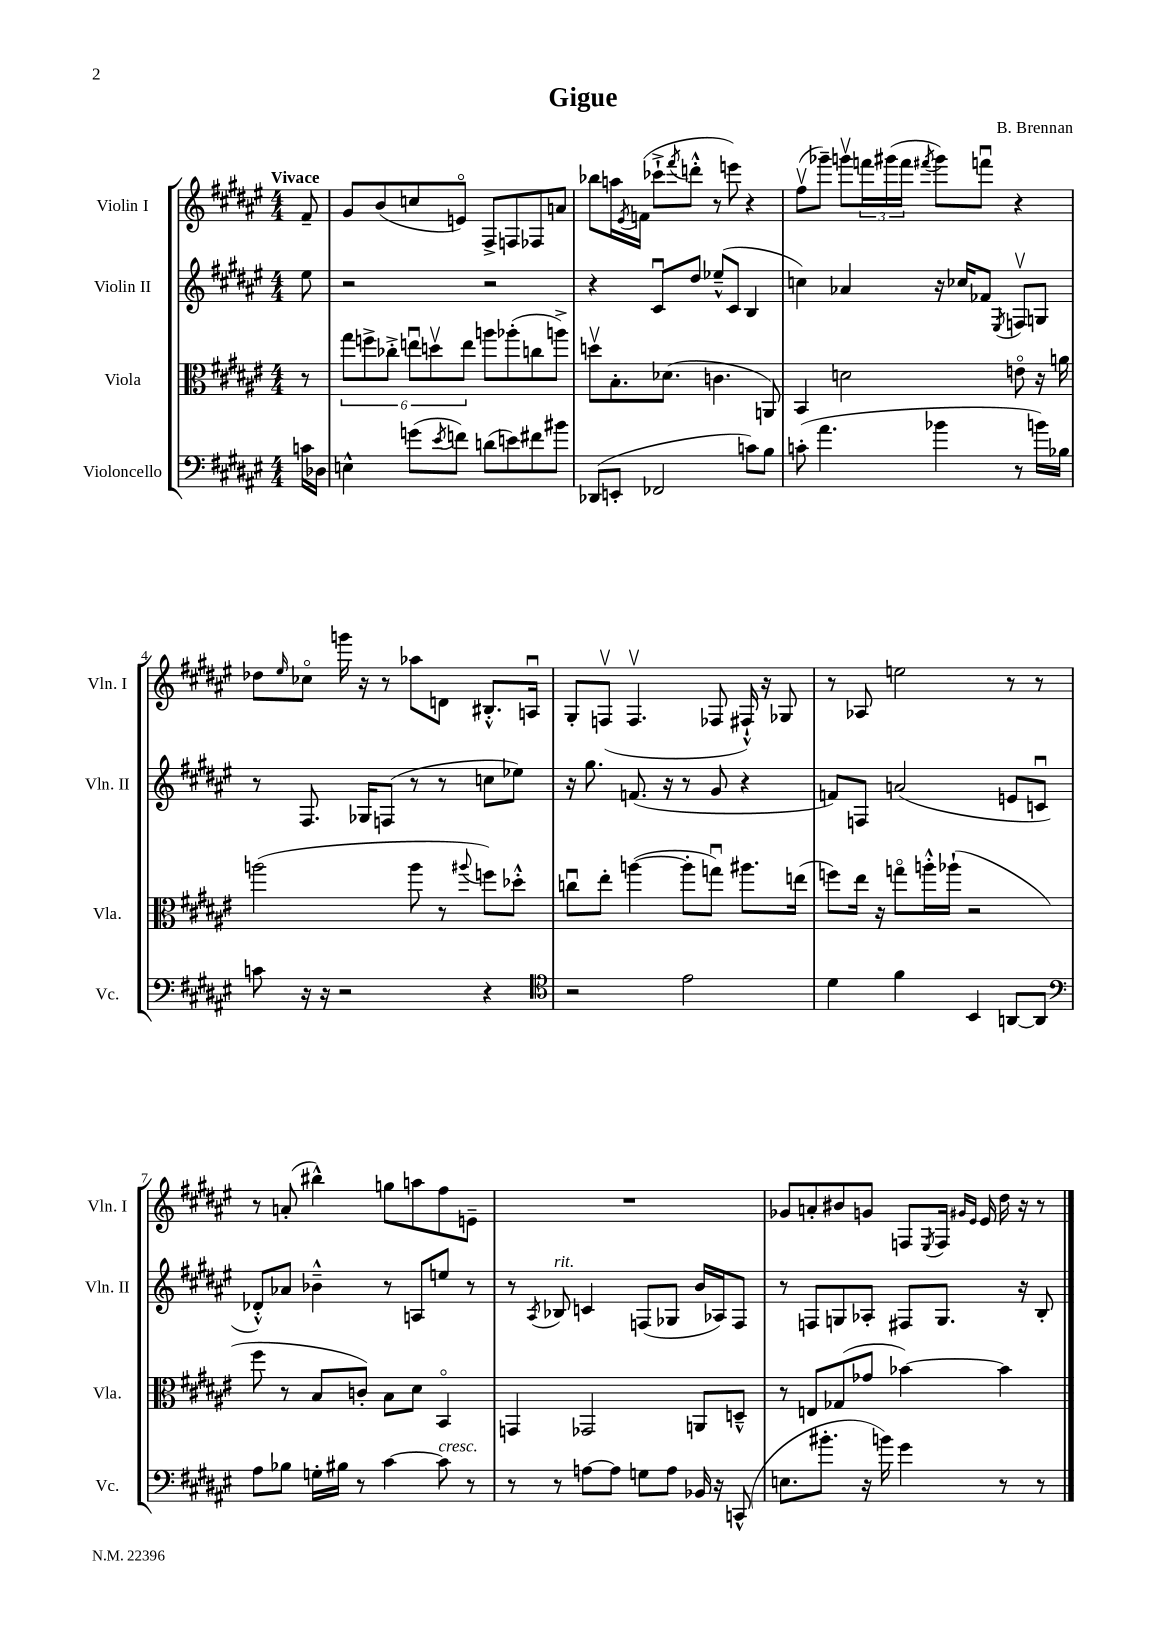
\header { title = "Gigue" composer = "B. Brennan" }
<<
\new StaffGroup <<
\new Staff = "s0" \with { instrumentName = "Violin I" shortInstrumentName = "Vln. I" } {
    \clef treble \key fis \major \numericTimeSignature \time 4/4 \partial 8 \tempo "Vivace"
    fis'8-- |
    gis'8 b'8( c''8 e'8\flageolet) fis8-> f8 fes8 a'8 |
    bes''8 a''16 \acciaccatura { eis'8 } f'16( ces'''8-!-> \acciaccatura { fis'''8 } d'''8-.-^ r8 e'''8) r4 |
    fis''8\upbow( ges'''8--) g'''8\upbow \tuplet 3/2 { f'''16 gis'''16( f'''16 } \acciaccatura { fis'''8 } gis'''8) f'''8\downbow r4 |
    des''8 \grace { eis''16 } ces''8\flageolet g'''16 r16 r8 aes''8 d'8 bis8.-.-^ a16\downbow |
    gis8-. f8\upbow( f4.\upbow fes8 fis16-!-^) r16 ges8 |
    r8 aes8 e''2 r8 r8 |
    r8 a'8-.( bis''4-^) g''8 a''8 fis''8 e'8-- |
    R1 |
    ges'8 a'8-. bis'8 g'8 f8 \acciaccatura { eis8 } f16 \grace { gis'16 eis'16 } eis'16 dis''16 r16 r8 \bar "|." |
}
\new Staff = "s1" \with { instrumentName = "Violin II" shortInstrumentName = "Vln. II" } {
    \clef treble \key fis \major \numericTimeSignature \time 4/4 \partial 8
    eis''8 |
    r2 r2 |
    r4 cis'8\downbow dis''8 ees''8---^( cis'8 b4 |
    c''4) aes'4 r16 ces''16 fes'8 \acciaccatura { eis8 } f8\upbow g8 |
    r8 fis8. ges16 f8( r8 r8 c''8 ees''8) |
    r16 gis''8. f'8.( r16 r8 gis'8 r4 |
    f'8) f8 a'2( e'8 c'8\downbow |
    des'8-.-^) aes'8 bes'4---^ r8 a8 e''8 r8 |
    r8 \acciaccatura { ais8 } bes8^\markup { \italic "rit." } c'4 f8( ges8 b'16 aes16) f8 |
    r8 f8 g8 aes8-. fis8 g8. r16 b8-. \bar "|." |
}
\new Staff = "s2" \with { instrumentName = "Viola" shortInstrumentName = "Vla." } {
    \clef alto \key fis \major \numericTimeSignature \time 4/4 \partial 8
    r8 |
    \tuplet 6/4 { gis''8 f''8-> ces''8-.-> e''8\downbow d''8\upbow e''8 } a''8 aes''8-.( c''8 a''8->) |
    d''8\upbow b8.-. des'8.( c'4. a,8) |
    b,4 d'2 e'8\flageolet r16 a'16 |
    a''2( a''8 r8 \appoggiatura { ais''8 } f''8) des''8-.-^ |
    c''8\downbow eis''8-. a''4~( a''8-. g''8\downbow) ais''8. e''16( |
    f''8) eis''16 r16 g''8\flageolet a''16-.-^ aes''16-!( r2 |
    fis''8 r8 b8 c'8-.) b8 dis'8 b,4\flageolet |
    g,4 ges,2 a,8 d8---^ |
    r8 e8 ges8( ges'8 bes'4~) bes'4 \bar "|." |
}
\new Staff = "s3" \with { instrumentName = "Violoncello" shortInstrumentName = "Vc." } {
    \clef bass \key fis \major \numericTimeSignature \time 4/4 \partial 8
    c'16 des16 |
    e4-^ g'8( \acciaccatura { eis'8 } f'8) d'8( e'8) fis'8 bis'8 |
    des,8( e,8-. fes,2 c'8) b8 |
    c'8-.( ais'4. bes'4 r8 b'16) bes16 |
    c'8 r16 r16 r2 r4 |
    \clef tenor r2 eis'2 |
    dis'4 fis'4 b,4 a,8~ a,8 |
    \clef bass ais8 bes8 g16-. bis16 r8 cis'4~ cis'8^\markup { \italic "cresc." } r8 |
    r8 r8 a8~ a8 g8 a8 bes,16 r16 c,8-^( |
    e8. bis'8.-. r16 b'16) gis'4 r8 r8 \bar "|." |
}
>>
>>
